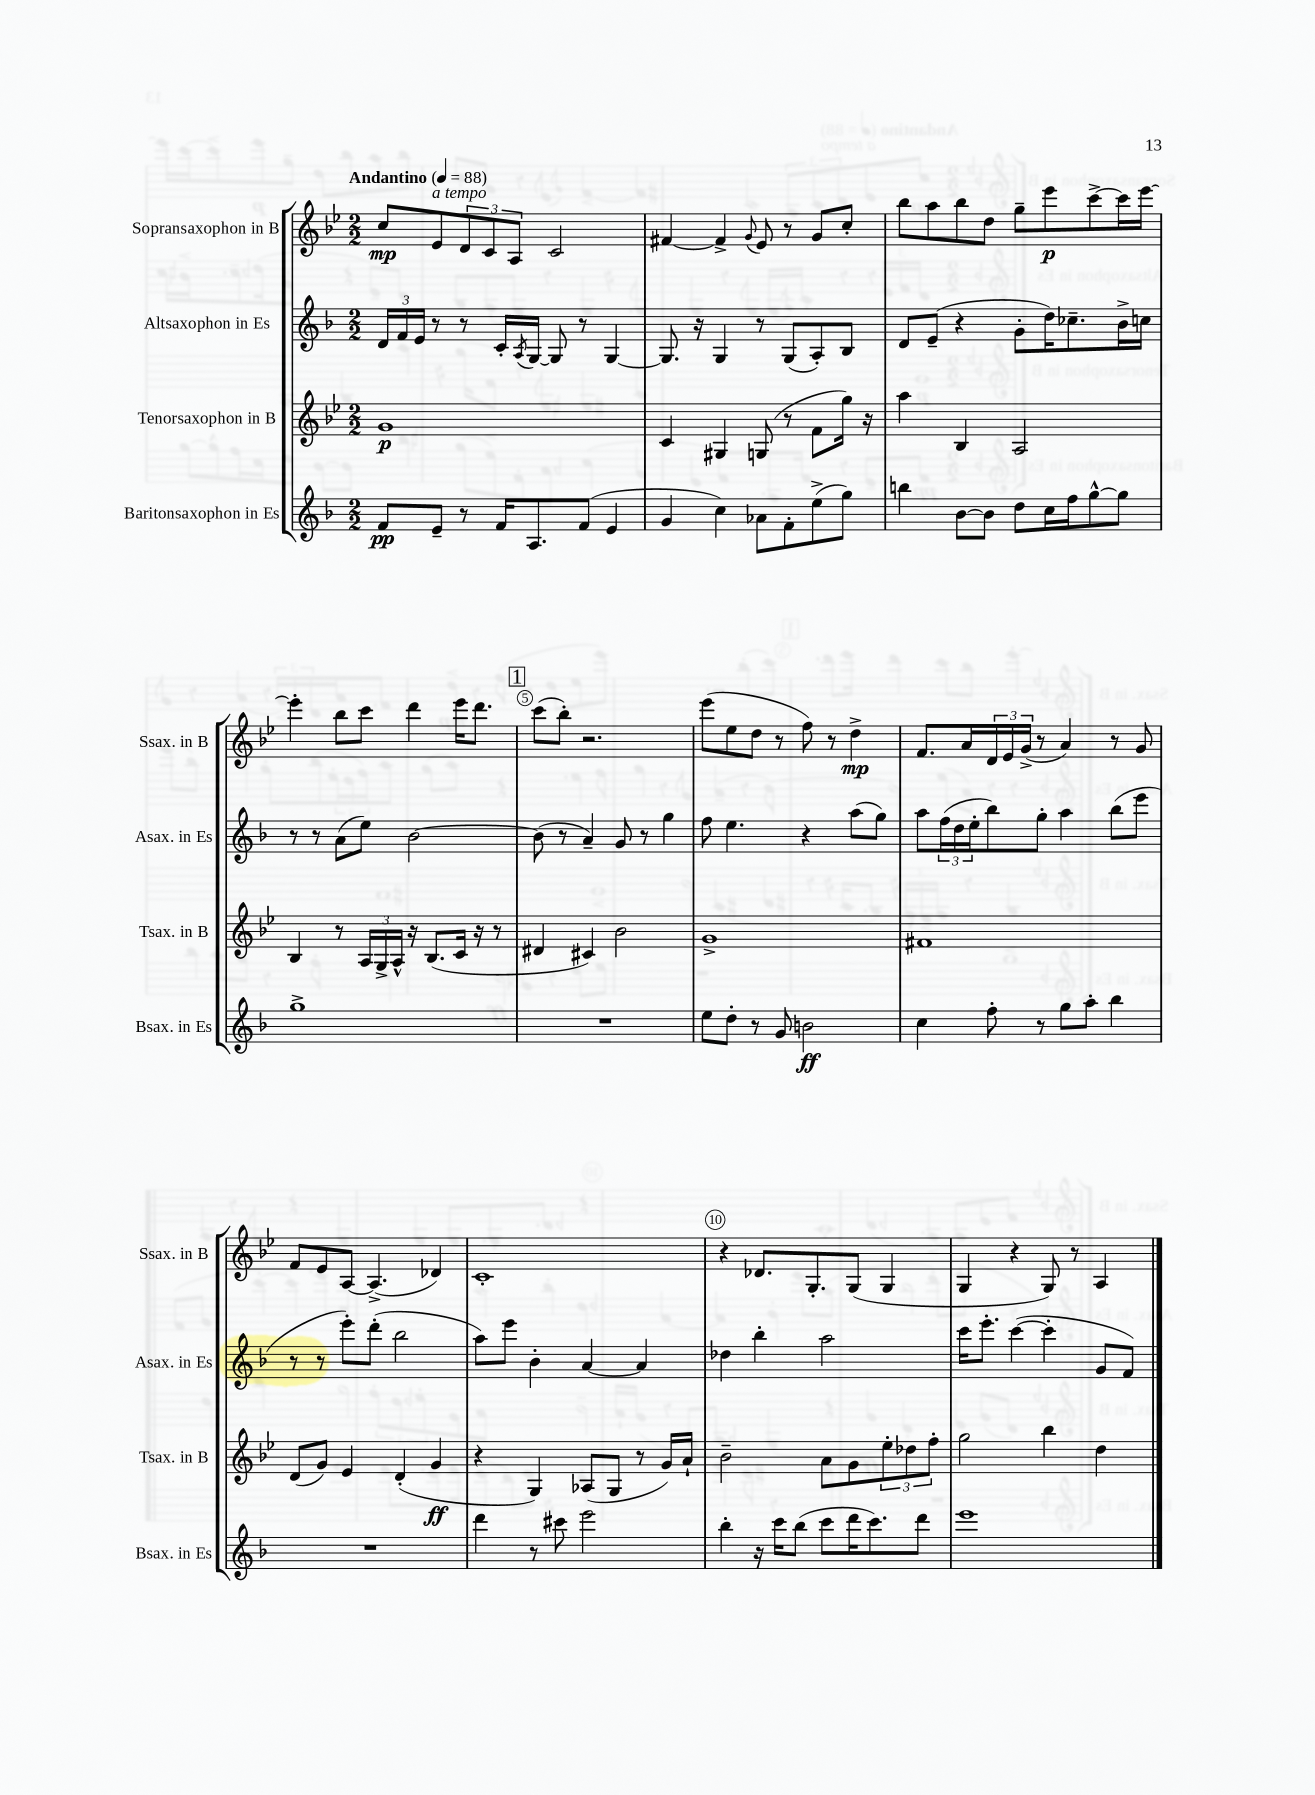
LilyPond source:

<<
\new StaffGroup <<
\new Staff = "s0" \with { instrumentName = "Sopransaxophon in B" shortInstrumentName = "Ssax. in B" } {
    \clef treble \key bes \major \numericTimeSignature \time 2/2 \tempo "Andantino" 4 = 88
    c''8\mp ees'8^\markup { \italic "a tempo" } \tuplet 3/2 { d'8 c'8 a8 } c'2 |
    fis'4~ fis'4-> \appoggiatura { g'8 } ees'8 r8 g'8 c''8-. |
    bes''8 a''8 bes''8 d''8 g''8-- ees'''8\p c'''8~-> c'''16 ees'''16~ |
    ees'''4-. bes''8 c'''8 d'''4 ees'''16 d'''8. |
    \mark \markup { \box "1" } c'''8( bes''8-.) r2. |
    ees'''8( ees''8 d''8 r8 f''8) r8 d''4->\mp |
    f'8. a'16 \tuplet 3/2 { d'16 ees'16 g'16->( } r8 a'4) r8 g'8 |
    f'8 ees'8 a8~ a4.->( des'4) |
    c'1-. |
    r4 des'8. g8.-. g8( g4 |
    g4 r4 g8) r8 a4 \bar "|." |
}
\new Staff = "s1" \with { instrumentName = "Altsaxophon in Es" shortInstrumentName = "Asax. in Es" } {
    \clef treble \key f \major \numericTimeSignature \time 2/2
    \tuplet 3/2 { d'16 f'16 e'16 } r8 r8 c'16-. \acciaccatura { a8 } g16~ g8 r8 g4~ |
    g8. r16 g4 r8 g8( a8-.) bes8 |
    d'8 e'8--( r4 g'8-. d''16) ces''8.-- bes'16-> c''16 |
    r8 r8 a'8( e''8) bes'2~ |
    \mark \markup { \box "1" } bes'8( r8 a'4--) g'8 r8 g''4 |
    f''8 e''4. r4 a''8( g''8) |
    a''8 \tuplet 3/2 { f''16( d''16 e''16-. } bes''8) g''8-. a''4 bes''8( e'''8 |
    r8 r8 e'''8-.) d'''8-.( bes''2 |
    a''8) e'''8 bes'4-. a'4~ a'4 |
    des''4 bes''4-. a''2 |
    c'''16 e'''8.-. c'''4~( c'''4-. g'8 f'8) \bar "|." |
}
\new Staff = "s2" \with { instrumentName = "Tenorsaxophon in B" shortInstrumentName = "Tsax. in B" } {
    \clef treble \key bes \major \numericTimeSignature \time 2/2
    g'1\p |
    c'4 gis4 g8( r8 f'8 g''16) r16 |
    a''4 bes4 a2 |
    bes4 r8 \tuplet 3/2 { a16 g16-> a16-^ } r16 bes8.( c'16 r16 r8 |
    \mark \markup { \box "1" } dis'4 cis'4) bes'2 |
    g'1-> |
    fis'1 |
    d'8( g'8) ees'4 d'4-.( g'4\ff |
    r4 g4) aes8( g8 r8 g'16) a'16-! |
    bes'2-- a'8 g'8 \tuplet 3/2 { ees''8-. des''8 f''8-. } |
    g''2 bes''4 d''4 \bar "|." |
}
\new Staff = "s3" \with { instrumentName = "Baritonsaxophon in Es" shortInstrumentName = "Bsax. in Es" } {
    \clef treble \key f \major \numericTimeSignature \time 2/2
    f'8\pp e'8-- r8 f'16 a8. f'8( e'4 |
    g'4 c''4) aes'8 f'8-. e''8->( g''8) |
    b''4 bes'8~ bes'8 d''8 c''16 f''16 g''8~-^ g''8 |
    g''1-> |
    \mark \markup { \box "1" } R1 |
    e''8 d''8-. r8 g'8 b'2\ff |
    c''4 f''8-. r8 g''8 a''8-. bes''4 |
    R1 |
    d'''4 r8 cis'''8 e'''2 |
    bes''4-. r16 c'''16 bes''8( c'''8 d'''16 c'''8.) d'''8 |
    e'''1 \bar "|." |
}
>>
>>
\layout { \context { \Score \override BarNumber.break-visibility = ##(#f #t #t) barNumberVisibility = #(every-nth-bar-number-visible 5) \override BarNumber.stencil = #(make-stencil-circler 0.1 0.3 ly:text-interface::print) } }
